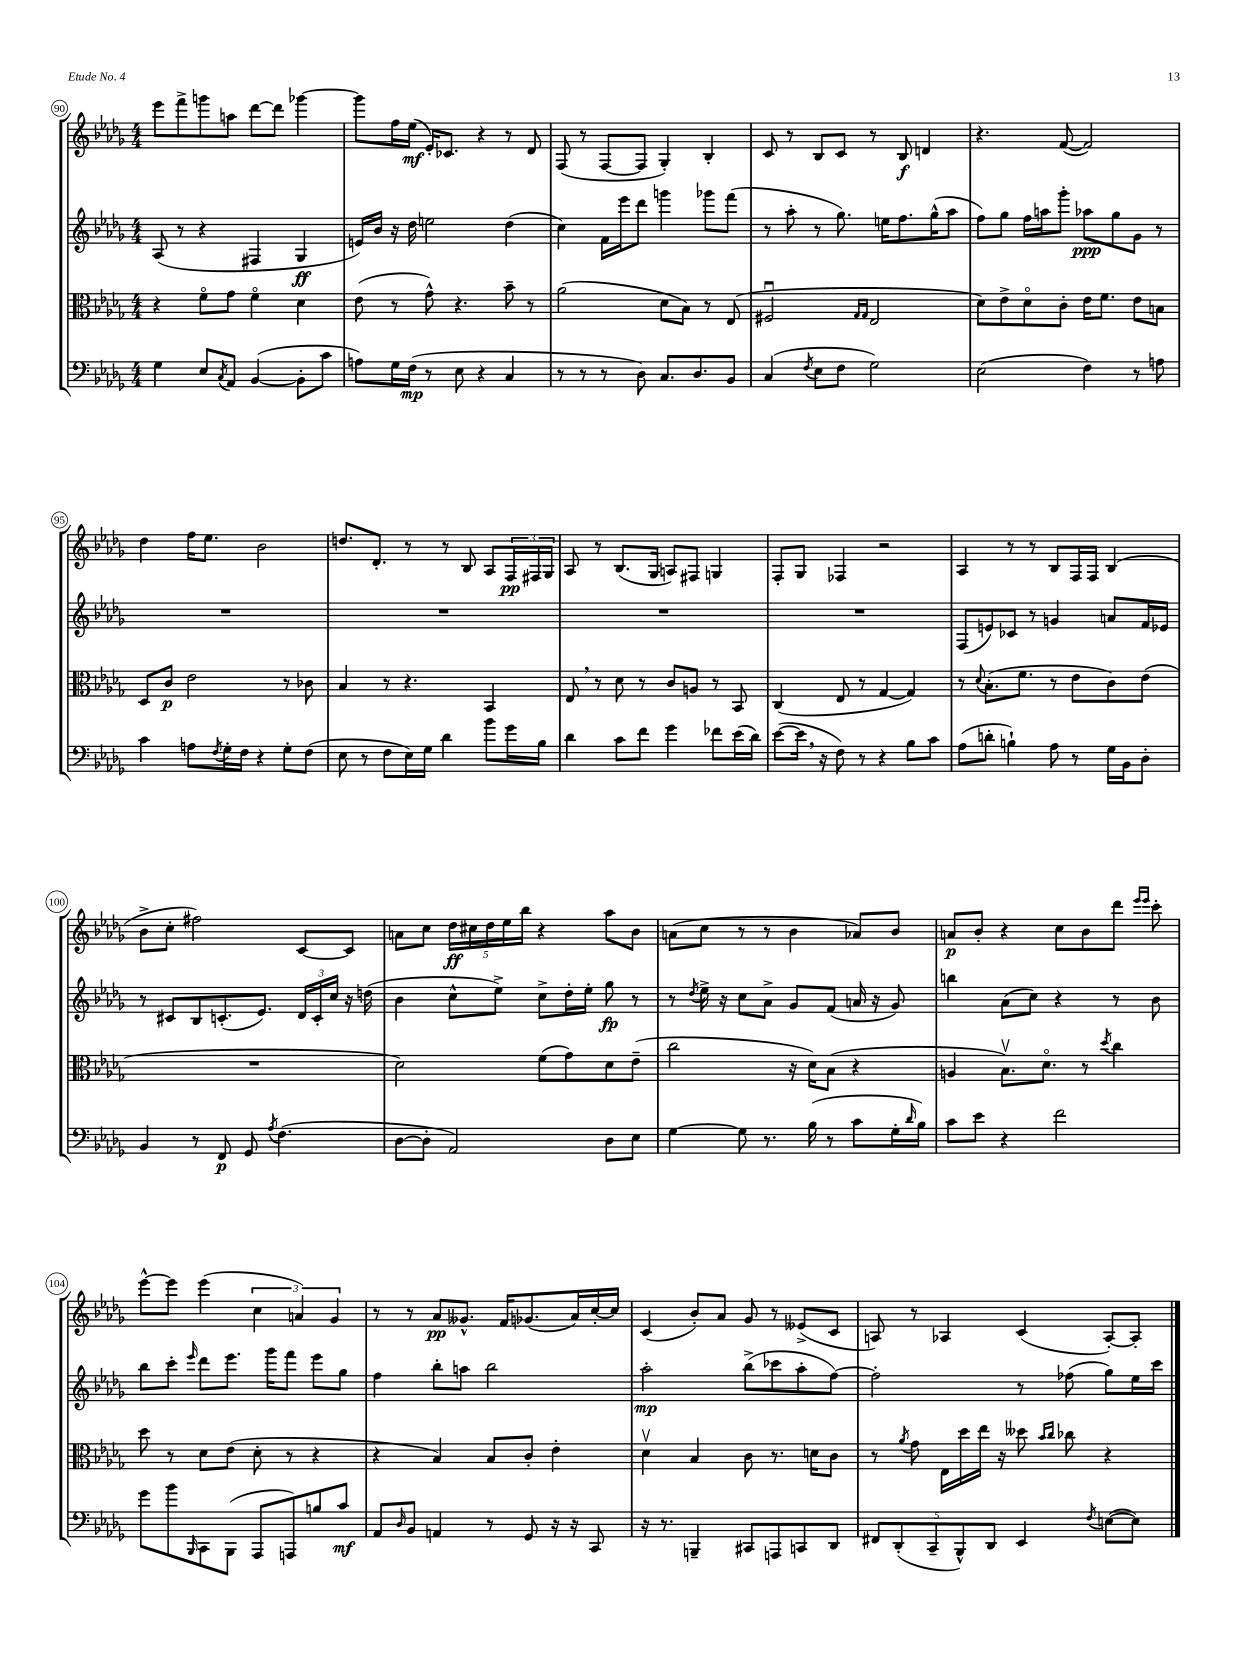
<<
\new StaffGroup <<
\new Staff = "s0" {
    \clef treble \key des \major \numericTimeSignature \time 4/4
    ees'''8 f'''8-> g'''8 a''8 des'''8~ des'''8 ges'''4~ |
    ges'''8 f''16 ees''16\mf( ees'16-.) ces'8. r4 r8 des'8 |
    f8( r8 f8~ f8 ges4-.) bes4-. |
    c'8 r8 bes8 c'8 r8 bes8\f d'4 |
    r4. f'8~( f'2) |
    des''4 f''16 ees''8. bes'2 |
    d''8. des'8.-. r8 r8 bes8 aes8 \tuplet 3/2 { f16\pp fis16 ges16 } |
    aes8 r8 bes8.( ges16 a8) fis8 g4 |
    f8-. ges8 fes4 r2 |
    aes4 r8 r8 bes8 f16 f16 bes4( |
    bes'8-> c''8-. fis''2) c'8~ c'8 |
    a'8 c''8 \tuplet 5/4 { des''16\ff cis''16 des''16 ees''16 bes''16 } r4 aes''8 bes'8 |
    a'8( c''8 r8 r8 bes'4 aes'8) bes'8 |
    a'8\p bes'8-. r4 c''8 bes'8 des'''8 \grace { ees'''16 ees'''16 } c'''8-. |
    ees'''8~-^ ees'''8 ees'''4( \tuplet 3/2 { c''4 a'4) ges'4 } |
    r8 r8 aes'8\pp geses'8.-^ f'16 ges'8.( aes'16) c''16~-. c''16 |
    c'4( bes'8-.) aes'8 ges'8 r8 eeses'8->( c'8 |
    a8) r8 aes4 c'4( aes8~-.) aes8-. \bar "|." |
}
\new Staff = "s1" {
    \clef treble \key des \major \numericTimeSignature \time 4/4
    aes8( r8 r4 fis4 ges4\ff |
    e'16) bes'16 r16 des''16 e''2 des''4( |
    c''4) f'16 ees'''16 des'''8 g'''4 ges'''8 f'''8( |
    r8 aes''8-. r8 ges''8.) e''16 f''8. ges''16-^( aes''8 |
    f''8) ges''8 f''16 a''16 ges'''8-. aes''8\ppp ges''8 ges'8 r8 |
    R1 |
    R1 |
    R1 |
    R1 |
    f8( e'8) ces'8 r8 g'4 a'8 f'16 ees'16 |
    r8 cis'8 bes8 c'8.-.( ees'8.) \tuplet 3/2 { des'16 c'16-. c''16 } r16 d''16( |
    bes'4 c''8-^ ees''8->) c''8-> des''16-. ees''16-. ges''8\fp r8 |
    r8 \acciaccatura { des''8 } ees''16-> r16 c''8 aes'8-> ges'8 f'8( a'16 r16 ges'8) |
    b''4 aes'8( c''8) r4 r8 bes'8 |
    bes''8 c'''8-. \grace { ees'''16 } des'''8 ees'''8. ges'''16 f'''8 ees'''8 ges''8 |
    f''4 bes''8-. a''8 bes''2 |
    aes''2-.\mp bes''8->( ces'''8 aes''8-. f''8~) |
    f''2-. r8 fes''8( ges''8) ees''16 c'''16 \bar "|." |
}
\new Staff = "s2" {
    \clef alto \key des \major \numericTimeSignature \time 4/4
    r4 f'8\flageolet ges'8 f'4\flageolet des'4 |
    ees'8( r8 ges'8-^) r4. bes'8-- r8 |
    aes'2( des'8 bes8) r8 ees8( |
    fis2\downbow \grace { ges16 ges16 } ees2 |
    des'8) ees'8-> des'8\flageolet c'8-. ees'16 f'8. ees'8 b8 |
    des8 c'8\p ees'2 r8 ces'8 |
    bes4 r8 r4. bes,4 |
    ees8 \breathe r8 des'8 r8 c'8 a8 r8 bes,8 |
    c4( ees8 r8 ges4~ ges4) |
    r8 \appoggiatura { des'8 } bes8.-.( f'8. r8 ees'8 c'8) ees'8( |
    R1 |
    des'2) f'8( ges'8) des'8 ees'8--( |
    c''2 r16 des'16) bes8( r4 |
    a4 bes8.\upbow) des'8.\flageolet r8 \acciaccatura { des''8 } c''4 |
    des''8 r8 des'8 ees'8( des'8-. r8 r4 |
    r4 bes4) bes8 c'8-. ees'4-. |
    des'4\upbow bes4 c'8 r8. d'16 c'8 |
    r8 \acciaccatura { aes'8 } ges'8 ees16 des''16 ees''16 r16 deses''8 \grace { bes'16 c''16 } ces''8 r4 \bar "|." |
}
\new Staff = "s3" {
    \clef bass \key des \major \numericTimeSignature \time 4/4
    ges4 ees8 \acciaccatura { c8 } aes,8 bes,4~( bes,8-. c'8 |
    a8) ges16 f16\mp( r8 ees8 r4 c4 |
    r8 r8 r8 des8) c8. des8. bes,8 |
    c4( \acciaccatura { f8 } ees8 f8 ges2) |
    ees2( f4) r8 a8 |
    c'4 a8 \acciaccatura { f8 } ges16-. f16 r4 ges8-. f8( |
    ees8 r8 f8 ees16) ges16 des'4 bes'8 ges'16 bes16 |
    des'4 c'8 f'8 ges'4 fes'8 ees'16( des'16) |
    ees'8~( ees'16 \breathe r16 f8) r8 r4 bes8 c'8 |
    aes8( d'8-. b4-!) aes8 r8 ges16 bes,16 des8-. |
    bes,4 r8 f,8\p ges,8 \acciaccatura { aes8 } f4.( |
    des8~ des8-. aes,2) des8 ees8 |
    ges4~ ges8 r8. bes16( r8 c'8 ges16-. \grace { des'16 } bes16) |
    c'8 ees'8 r4 f'2 |
    ges'8 bes'8 \grace { bes,,16 } c,8 bes,,8( aes,,8 a,,8) b8 c'8\mf |
    aes,8 \grace { des16 } bes,8 a,4 r8 ges,8 r16 r16 c,8 |
    r16 r8. b,,4-- cis,8 a,,8 c,8 des,8 |
    \tuplet 5/4 { fis,8 des,8-.( c,8-- bes,,8-^) des,8 } ees,4 \acciaccatura { f8 } e8~( e8) \bar "|." |
}
>>
>>
\layout { \context { \Score currentBarNumber = #90 \override BarNumber.stencil = #(make-stencil-circler 0.1 0.3 ly:text-interface::print) } }
